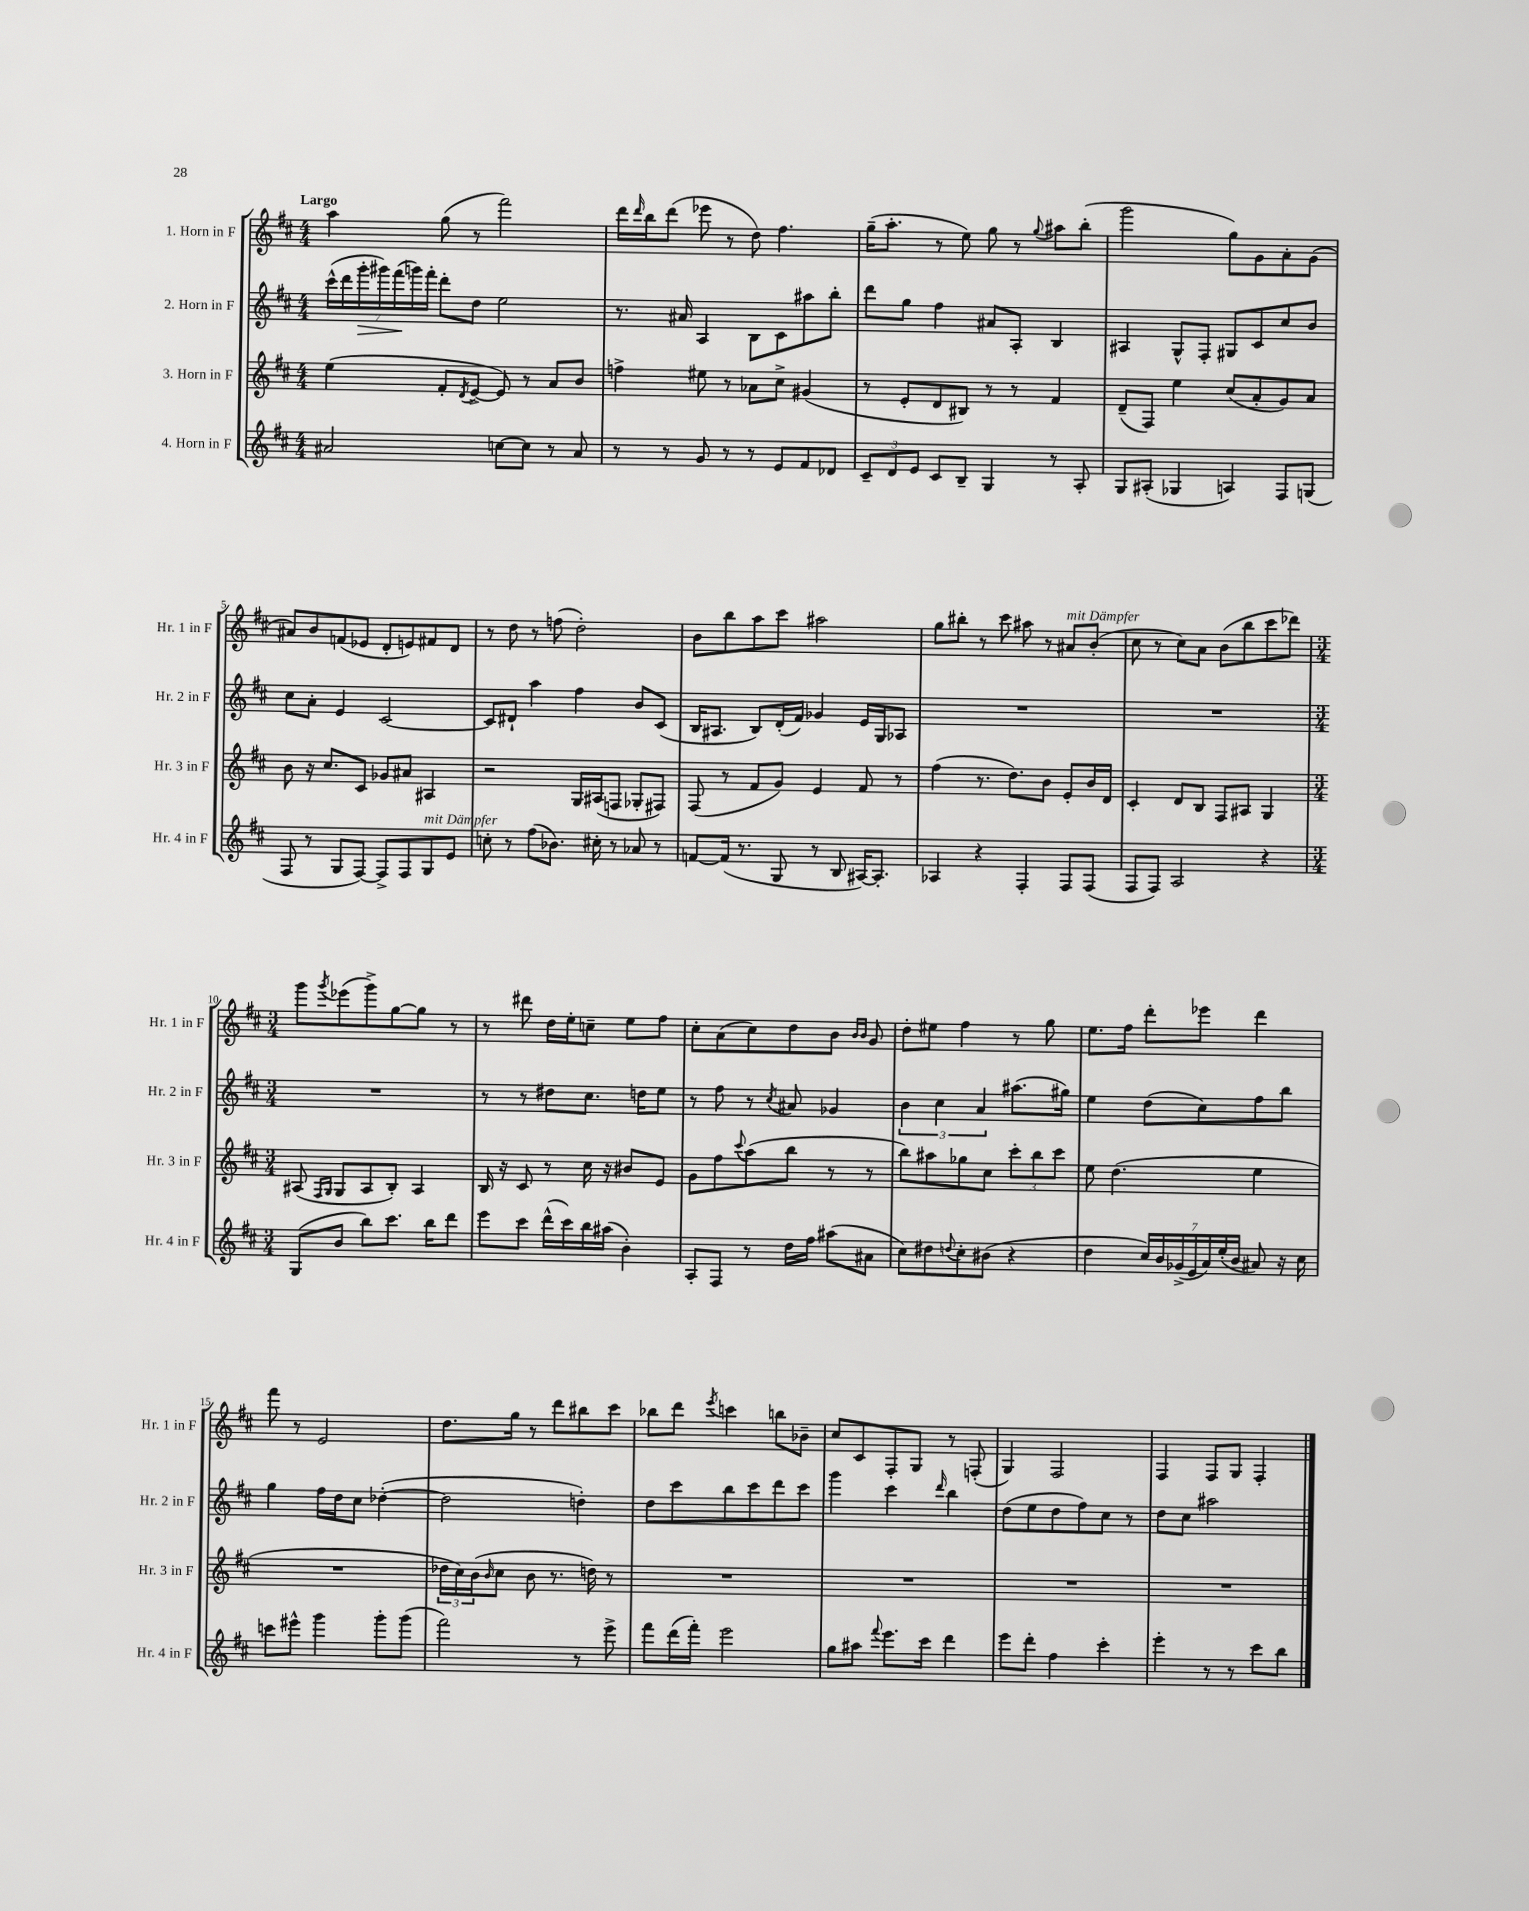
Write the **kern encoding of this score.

**kern	**kern	**kern	**kern
*staff4	*staff3	*staff2	*staff1
*clefG2	*clefG2	*clefG2	*clefG2
*k[f#c#]	*k[f#c#]	*k[f#c#]	*k[f#c#]
*M4/4	*M4/4	*M4/4	*M4/4
2a#	(4ee	(28ccc#^^	4aa
.	.	28ddd	.
.	.	28ggg'	.
.	.	28ggg#)	.
.	.	(28fff#	.
.	.	28ggg)	.
.	.	28fff#'	.
.	8f#'	8ddd'	(8gg
.	8qd	.	.
.	[8e^	8dd	8r
[8cc	8e])	2ee	2fff#)
8cc]	8r	.	.
8r	8a	.	.
8a#	8b	.	.
=	=	=	=
8r	4ff^	8.r	16ddd
.	.	.	16qqddd
.	.	.	16bb
8r	.	.	(8ddd
.	.	16a#	.
8g	8ee#	4A	8eee-
8r	8r	.	8r
8r	8a-	8B	8dd)
8e	8cc#^	8c#	4.ff#
8f#	(4g#	8aa#	.
8d-	.	8bb'	.
=	=	=	=
12c#~	8r	8ddd	(16gg~
.	.	.	8.aa'
12d	.	.	.
.	8e'	8gg	.
12e	.	.	.
8c#	8d	4ff#	8r
8B~	8B#)	.	8ee)
4G	8r	8a#	8gg
.	8r	8A'	8r
.	.	.	8qqgg
8r	4f#	4B	8aa#
8A'	.	.	(8bb'
=	=	=	=
8G	(8d~	4A#	2ggg
(8A#'	8F#)	.	.
4G-	4ee	8G^^	.
.	.	8F#'	.
4A)	(8cc#	8G#	8gg)
.	8a'	8c#	8g
8F#	8g)	8cc#	8a'
(8G	8a	8b	(8g
=	=	=	=
8F#	8b	8cc#	8a#)
8r	16r	8a'	8b
.	8.cc#	.	.
8G	.	4e	(8f
[8F#)	8c#	.	8e-
8F#^]	8g-	[2c#	8d'
8F#	8a#	.	8e)
8G	4A#	.	8f#
8e	.	.	8d
=	=	=	=
8cc'	2r	8c#]	8r
8r	.	8d#`	8dd
(8ff#	.	4aa	8r
8.b-)	.	.	(8ff
.	16G	4ff#	2dd')
16cc#'	(16A#	.	.
8r	8F	.	.
8a-	8G-'	8b	.
8r	8F#)	(8c#	.
=	=	=	=
[8f	(8F#	16B	8b
.	.	8.A#	.
(16f]	8r	.	8bb
8.r	.	.	.
.	8f#	8B)	8aa
8G	8g)	(16d'	8ccc#
.	.	16f#)	.
8r	4e	4g-	2aa#
8B	.	.	.
[16A#)	8f#	16e	.
8.A#']	.	16G	.
.	8r	8A-	.
=	=	=	=
4A-	(4ff#	1r	8gg
.	.	.	8bb#'
4r	8.r	.	8r
.	.	.	8ccc#
.	8.dd)	.	.
4F#'	.	.	8aa#
.	8b	.	8r
8F#	8e'	.	8a#
(8F#	16b	.	(8b'
.	16d	.	.
=	=	=	=
8F#	4c#'	1r	8cc#
8F#)	.	.	8r
2A	8d	.	8cc#)
.	8B	.	8a
.	8F#	.	(8b
.	8A#	.	8bb
4r	4G	.	8ccc#
.	.	.	8ddd-)
=	=	=	=
*M3/4	*M3/4	*M3/4	*M3/4
(8G	(8A#	2.r	8ggg
.	16qqF#	.	.
.	16qqG	.	8qggg
8b	8G	.	(8eee-
8bb)	8A#	.	8ggg^)
8.ccc#	8B')	.	[8gg
.	4A#	.	8gg]
16bb	.	.	.
8ddd	.	.	8r
=	=	=	=
8eee	16B	8r	8r
.	16r	.	.
8ccc#	8c#	8r	8ddd#
(16ddd^^	8r	8dd#	16dd
16ccc#)	.	.	16ee'
16bb	16cc#	8.cc#	8cc~
(16aa#	16r	.	.
4b')	8b#	.	8ee
.	.	16dd	.
.	8e	8ee	8ff#
=	=	=	=
8A'	8g	8r	8cc#'
8F#	8ff#	8ff#	(8a
.	8qqccc#	.	.
8r	(8aa	8r	8cc#)
.	.	8qcc#	.
16dd	8bb	8a#	8dd
16ff#	.	.	.
(8aa#	8r	4g-	8b
.	.	.	16qqb
.	.	.	16qqb
8a#	8r	.	8g
=	=	=	=
8cc#)	8bb)	6b	8dd'
8dd#	8aa#	.	8ee#
.	.	6cc#	.
8qqdd	.	.	.
8cc#'	8gg-	.	4ff#
.	.	6a	.
(8b#	8cc#	.	.
4r	12ccc#'	(8.aa#	8r
.	12bb	.	.
.	.	.	8gg
.	12ccc#	.	.
.	.	16gg#)	.
=	=	=	=
4dd	8ee	4ee	8.ee
.	(4.dd	.	.
.	.	.	16ff#
28cc#)	.	(8dd	8ddd'
28b	.	.	.
(28g-^	.	.	.
28e	.	.	.
.	.	8cc#)	8eee-
28a)	.	.	.
(28ee'	.	.	.
28b	.	.	.
8a#)	4ee	8ff#	4ddd
16r	.	8bb	.
16cc#	.	.	.
=	=	=	=
8ccc	2.r	4gg	8fff#
8eee#^^	.	.	8r
4ggg	.	16ff#	2e
.	.	16dd	.
.	.	8cc#	.
8ggg'	.	([4dd-'	.
(8ggg	.	.	.
=	=	=	=
2fff#)	24dd-	2dd-]	8.dd
.	24cc#)	.	.
.	(24b	.	.
.	16qqb	.	.
.	8cc#	.	.
.	.	.	16gg
.	8b	.	8r
.	8.r	.	8ddd
8r	.	4dd')	8bb#
.	16dd)	.	.
8eee^	8r	.	8ccc#
=	=	=	=
8fff#	2.r	8dd	8bb-
(16ddd	.	8ccc#	8ddd
16fff#')	.	.	.
.	.	.	8qeee
2eee	.	8bb	4ccc
.	.	8ccc#	.
.	.	8ddd	8bb
.	.	8ccc#	8b-~
=	=	=	=
8gg	2.r	4ggg	8cc#
8aa#	.	.	8c#
8qqfff#	.	.	.
8.eee	.	4ccc#	8F#'
.	.	.	8G
16ccc#	.	.	.
.	.	16qqddd	.
4ddd	.	4bb	8r
.	.	.	(8F'
=	=	=	=
8eee	2.r	(8dd	4G)
8ddd'	.	8ee	.
4ff#	.	8dd	2F#
.	.	8ff#)	.
4ccc#'	.	8cc#	.
.	.	8r	.
=	=	=	=
4eee'	2.r	8dd	4F#
.	.	8cc#	.
8r	.	2aa#	8F#
8r	.	.	8G
8ccc#	.	.	4F#'
8bb	.	.	.
==	==	==	==
*-	*-	*-	*-
